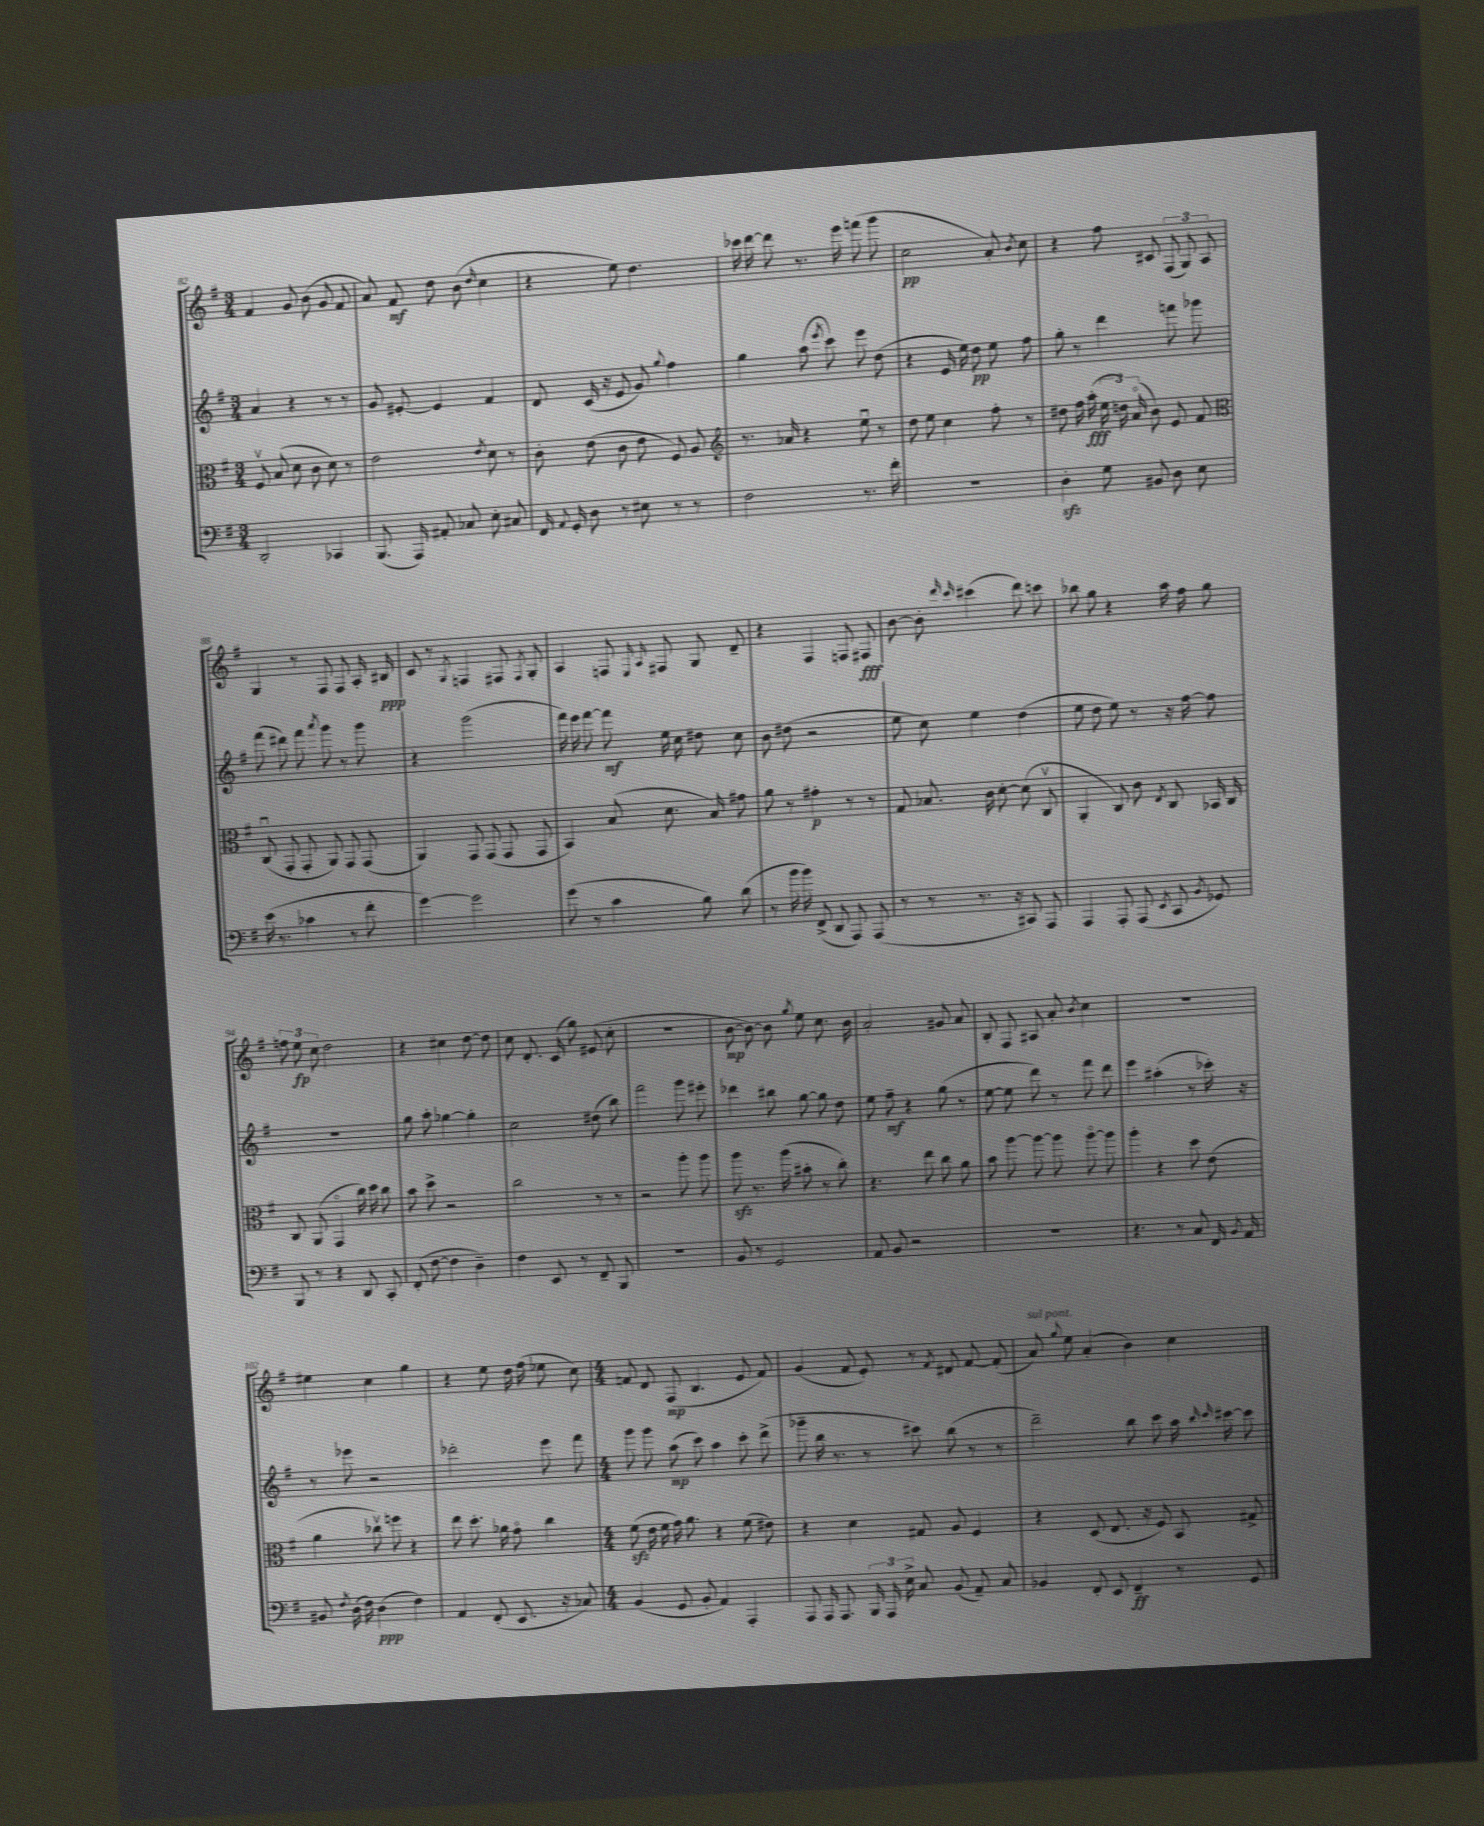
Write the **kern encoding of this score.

**kern	**dynam	**kern	**dynam	**kern	**dynam	**kern	**dynam
*part4	*part4	*part3	*part3	*part2	*part2	*part1	*part1
*staff4	*staff4	*staff3	*staff3	*staff2	*staff2	*staff1	*staff1
*clefF4	*	*clefC3	*	*clefG2	*	*clefG2	*
*k[f#]	*	*k[f#]	*	*k[f#]	*	*k[f#]	*
*M3/4	*	*M3/4	*	*M3/4	*	*M3/4	*
=82	=82	=82	=82	=82	=82	=82	=82
2DD'/	.	8F#v/	.	4a/	.	4f#/	.
.	.	(8B/	.	.	.	.	.
.	.	8d\	.	4r	.	8g/	.
.	.	8c\	.	.	.	(8b\	.
4CC-X/	.	8d\)	.	8r	.	8g/	.
.	.	8r	.	8r	.	8f#/	.
=83	=83	=83	=83	=83	=83	=83	=83
(8.BBB/	.	2e\	.	8g/	.	8a/)	.
.	.	.	.	[8e#X'/	.	8f#/	mf
16AAA/)	.	.	.	.	.	.	.
8AA#X'/	.	.	.	4e#/]	.	8dd\	.
8C-X/	.	.	.	.	.	(8b\	.
.	.	8qe/	.	.	.	16qqdd/	.
8E'\	.	8d\	.	4f#/	.	4cc\	.
8C#X/	.	8r	.	.	.	.	.
=84	=84	=84	=84	=84	=84	=84	=84
16FF#/	.	8c'\	.	8d/	.	4r	.
8qqAA/	.	.	.	.	.	.	.
16GG'/	.	.	.	.	.	.	.
8D\	.	(8e\	.	(16c/	.	.	.
.	.	.	.	16r	.	.	.
8r	.	8c\	.	8e/	.	8ee\)	.
8E#X\	.	8e\	.	8g/)	.	4.dd\	.
.	.	.	.	8qqgg/	.	.	.
8r	.	8F#/)	.	4ff#\	.	.	.
8r	.	8A/	.	.	.	.	.
=85	=85	=85	=85	=85	=85	=85	=85
*	*	*clefG2	*	*	*	*	*
2F#\	.	8.r	.	4gg\	.	16ccc-X\	.
.	.	.	.	.	.	[16ddd\	.
.	.	.	.	.	.	8ddd\]	.
.	.	16a-X/	.	.	.	.	.
.	.	4r	.	(8aa\	.	8.r	.
.	.	.	.	8qeee/	.	.	.
.	.	.	.	8ccc\)	.	.	.
.	.	.	.	.	.	16eee\	.
8.r	.	8eeu\	.	8eee\	.	(8fffn\	.
.	.	8r	.	(8dd\	.	8ggg\	.
16f#'\	.	.	.	.	.	.	.
=86	=86	=86	=86	=86	=86	=86	=86
2.r	.	8dd\	.	4r	.	2cc\	pp
.	.	8ee\	.	.	.	.	.
.	.	4cc\	.	16e/	.	.	.
.	.	.	.	16ee\)	.	.	.
.	.	.	.	8dd\	pp	.	.
.	.	8ff#'\	.	8ee\	.	8a'/)	.
.	.	.	.	.	.	8qb/	.
.	.	8r	.	8ff#\	.	8cc\	.
=87	=87	=87	=87	=87	=87	=87	=87
4Dzz'\	.	8dd#X\	.	8gg'\	.	4r	.
.	.	16ff#\	.	8r	.	.	.
.	.	(16aa'\	fff	.	.	.	.
8G\	.	24ee\	.	4ddd\	.	8ff#\	.
.	.	24ddn\)	.	.	.	.	.
.	.	(24a/	.	.	.	.	.
8BB#X/	.	8b\)	.	.	.	8c#X/	.
8D\	.	8e/	.	8fffn\	.	(12F#/	.
.	.	.	.	.	.	12G/)	.
8E\	.	8f#/	.	8ggg-X\	.	.	.
.	.	.	.	.	.	12A/	.
!!LO:LB:g=z
=88	=88	=88	=88	=88	=88	=88	=88
*	*	*clefC3	*	*	*	*	*
(16e\	.	(8Cu/	.	(8fff#\	.	4G/	.
8.r	.	.	.	.	.	.	.
.	.	8GG'/	.	8ddd#X\)	.	.	.
4c-X\	.	8GG'/	.	8fff#\	.	8r	.
.	.	.	.	8qaaa/	.	.	.
.	.	8AA/)	.	8ggg\	.	8F#/	.
8r	.	8GG/	.	8r	.	8F#/	.
8f#'\	.	(8GG/	.	8ggg\	.	16A'/	.
.	.	.	.	.	.	16B#X/	ppp
=89	=89	=89	=89	=89	=89	=89	=89
[4g\)	.	4AA/)	.	4r	.	8c/	.
.	.	.	.	.	.	8r	.
.	.	.	.	.	.	8qG/	.
2g\]	.	8GG/	.	(2ggg\	.	4Fn/	.
.	.	(8GG/	.	.	.	.	.
.	.	8GG/	.	.	.	8F#X/	.
.	.	.	.	.	.	8qF#/	.
.	.	8GG/	.	.	.	8G'/	.
=90	=90	=90	=90	=90	=90	=90	=90
(8g\	.	4BB/)	.	16fff#\)	.	4A/	.
.	.	.	.	16eee\	.	.	.
8r	.	.	.	[8fff#\	.	.	.
4c\	.	(8B/	.	8fff#\]	mf	8Fn/	.
.	.	.	.	.	.	16qqE/	.
.	.	.	.	.	.	16qqA/	.
.	.	8.d\	.	16ee\	.	8F#X/	.
.	.	.	.	16cc\	.	.	.
8B\)	.	.	.	8dd#X\	.	8G/	.
.	.	16B/)	.	.	.	.	.
(8d\	.	8g#X\	.	8cc\	.	8d~/	.
=91	=91	=91	=91	=91	=91	=91	=91
8r	.	8a\	.	8b\	.	4r	.
16b\	.	8r	.	(8dd#X\	.	.	.
16b\)	.	.	.	.	.	.	.
(8FF#^/	.	4g#X'\	p	2r	.	4F#/	.
8DD/	.	.	.	.	.	.	.
8AAA/)	.	8r	.	.	.	8Fn/	.
(8AAA/	.	8r	.	.	.	8F#X/	fff
=92	=92	=92	=92	=92	=92	=92	=92
8r	.	8G/	.	8ee\	.	[8b\	.
8r	.	8.B-X/	.	8cc\)	.	8b'\]	.
.	.	.	.	.	.	16qqddd/	.
.	.	.	.	.	.	16qqccc/	.
8.r	.	.	.	4ee\	.	(4ccc#X\	.
.	.	16c\	.	.	.	.	.
.	.	[8d'\	.	.	.	.	.
16r	.	.	.	.	.	.	.
8CC#X/)	.	(8d\]	.	(4dd\	.	8ddd\)	.
8AAA/	.	8Cv/	.	.	.	8cccn\	.
=93	=93	=93	=93	=93	=93	=93	=93
4AAA/	.	4AA'/	.	8ee\	.	8bb-X\	.
.	.	.	.	8dd\	.	8gg\	.
8AAA'/	.	8C/)	.	8ee\)	.	4r	.
(8AAA/	.	8c\	.	8r	.	.	.
8qEE/	.	8qE/	.	.	.	.	.
8CC/	.	8C/	.	16r	.	16aa\	.
.	.	.	.	[16ff#\	.	16ff#\	.
8qBB/	.	.	.	.	.	.	.
8GG-X/)	.	16BB-X/	.	8ff#\]	.	8gg\	.
.	.	16C/	.	.	.	.	.
!!LO:LB:g=z
=94	=94	=94	=94	=94	=94	=94	=94
8BBB/	.	8C/	.	2.r	.	12ffn\	.
.	.	.	.	.	.	12ee\	fp
8r	.	(8AA/	.	.	.	.	.
.	.	.	.	.	.	12cc\	.
4r	.	4GG/	.	.	.	2dd\	.
8DD/	.	16cc\)	.	.	.	.	.
.	.	16dd\	.	.	.	.	.
8CC'/	.	8cc\	.	.	.	.	.
=95	=95	=95	=95	=95	=95	=95	=95
(8FF#'/	.	8b\	.	8gg\	.	4r	.
[8F#\	.	8dd^\	.	8aa'\	.	.	.
4F#\]	.	2r	.	[4gg-X\	.	4cc#X\	.
4D~\)	.	.	.	4gg-'\]	.	[8dd\	.
.	.	.	.	.	.	8dd\]	.
=96	=96	=96	=96	=96	=96	=96	=96
4F#\	.	2cc\	.	2cc\	.	8cc\	.
.	.	.	.	.	.	8.d'/	.
8EE/	.	.	.	.	.	.	.
.	.	.	.	.	.	(16c/	.
8r	.	.	.	.	.	8gg\)	.
8FF#~/	.	8r	.	(8dd#X\	.	(8e#X/	.
8BBB/	.	8r	.	8bb\)	.	8cc'\	.
=97	=97	=97	=97	=97	=97	=97	=97
2.r	.	2r	.	2fff#\	.	2.r	.
.	.	8aa'\	.	8ggg\	.	.	.
.	.	8aa\	.	8eee#X'\	.	.	.
=98	=98	=98	=98	=98	=98	=98	=98
8BB/	.	8aazz\	.	4ddd-X\	.	[8b\	mp
8r	.	8.r	.	.	.	8b\_)	.
2GG/	.	.	.	8bb#X\	.	8b\]	.
.	.	(16aa\	.	.	.	.	.
.	.	.	.	.	.	8qgg/	.
.	.	8b#X'\	.	[8gg\	.	8ee\	.
.	.	8r	.	8gg\]	.	8.cc\	.
.	.	8cc'\)	.	8dd\	.	.	.
.	.	.	.	.	.	16b\	.
=99	=99	=99	=99	=99	=99	=99	=99
8AA/	.	4.r	.	8ee\	.	2a'/	.
8BB/	.	.	.	8ff#~\	mf	.	.
2r	.	.	.	4r	.	.	.
.	.	8ee\	.	.	.	.	.
.	.	8cc\	.	(8gg\	.	8g#X/	.
.	.	8a\	.	8r	.	8a/	.
=100	=100	=100	=100	=100	=100	=100	=100
2.r	.	8b\	.	[8ee\	.	8B'/	.
.	.	[8aa\	.	8ee\]	.	8F#/	.
.	.	8aa\_	.	8ddd\)	.	8A#X/	.
.	.	8aa\]	.	8r	.	8a'/	.
.	.	.	.	.	.	8qb/	.
.	.	[8aa\	.	8fff#\	.	4cc\	.
.	.	8aa\]	.	8ddd\	.	.	.
=101	=101	=101	=101	=101	=101	=101	=101
4.r	.	4aa'\	.	4eee\	.	2.r	.
.	.	4r	.	(4aa#X'\	.	.	.
8r	.	.	.	.	.	.	.
8C/	.	8dd\	.	8r	.	.	.
16FF#/	.	(8e\	.	16ccc-X'\)	.	.	.
8qBB/	.	.	.	.	.	.	.
16AA/	.	.	.	16r	.	.	.
!!LO:LB:g=z
=102	=102	=102	=102	=102	=102	=102	=102
8BB#X/	.	4a\	.	8r	.	4ee#X\	.
8qF#/	.	.	.	.	.	.	.
(16D\	.	.	.	8eee-X\	.	.	.
16F#\)	.	.	.	.	.	.	.
(4D\	ppp	8cc-Xv\)	.	2r	.	4cc\	.
.	.	8ffn\	.	.	.	.	.
4F#\)	.	4r	.	.	.	4gg\	.
=103	=103	=103	=103	=103	=103	=103	=103
4AA/	.	8ee\	.	2ddd-X'\	.	4r	.
.	.	8.dd'\	.	.	.	.	.
(8FF#'/	.	.	.	.	.	8ee\	.
.	.	16a-X\	.	.	.	.	.
8.EE/	.	8g\	.	.	.	16dd\	.
.	.	.	.	.	.	(16ff#\	.
.	.	4cc\	.	8eee\	.	8ee-X\	.
16r	.	.	.	.	.	.	.
8C-X/)	.	.	.	8fff#\	.	8cc\)	.
=104	=104	=104	=104	=104	=104	=104	=104
*M4/4	*	*M4/4	*	*M4/4	*	*M4/4	*
(4BB/	.	(8f#zz\	.	8ggg\	.	8fn/	.
.	.	16e\	.	8ggg\	.	8d/	.
.	.	16f#\	.	.	.	.	.
8GG/	.	16g\)	.	(8aa\	mp	(8F#/	mp
.	.	8.a\	.	.	.	.	.
8BB'/	.	.	.	8ccc\)	.	4.B/	.
4AA/)	.	4r	.	4aa\	.	.	.
4AAA'/	.	(8f#\	.	8ccc'\	.	8e/	.
.	.	8e#X\)	.	(8ddd^\	.	8f/)	.
=105	=105	=105	=105	=105	=105	=105	=105
8AAA/	.	4r	.	8ggg-X~\	.	(4g/	.
16AAA/	.	.	.	16bb\	.	.	.
8.AAA/	.	.	.	8.r	.	.	.
.	.	4d\	.	.	.	8f#/	.
24BBB/	.	.	.	8r	.	8e'/)	.
24AAA/	.	.	.	.	.	.	.
24E^\	.	.	.	.	.	.	.
8C/	.	8G#X/	.	8ccc#X\)	.	8r	.
.	.	.	.	.	.	8qf#/	.
(8BB/	.	8A/	.	(8bb\	.	8d#X/	.
8AA~/)	.	4F#/	.	8r	.	[8f#/	.
8C/	.	.	.	8r	.	(8f#'/]	.
=106	=106	=106	=106	=106	=106	=106	=106
!	!	!	!	!	!	!LO:TX:a:i:t=sul pont.	!
4BB-X/	.	4r	.	2ddd~\)	.	8a/)	.
.	.	.	.	.	.	8qqgg/	.
.	.	.	.	.	.	8ee\	.
8FF#'/	.	(8D/	.	.	.	(4a'/	.
8EE/	.	8.E/	.	.	.	.	.
4FF#~/	ff	.	.	8bb\	.	4b\)	.
.	.	16r	.	.	.	.	.
.	.	8F#/)	.	8ccc\	.	.	.
8r	.	8BB/	.	16aa\	.	4cc\	.
.	.	.	.	16qqbb/	.	.	.
.	.	.	.	16qqccc/	.	.	.
.	.	.	.	[16ccc#X\	.	.	.
8GG/	.	8G#X^/	.	8ccc#\]	.	.	.
==	==	==	==	==	==	==	==
*-	*-	*-	*-	*-	*-	*-	*-
